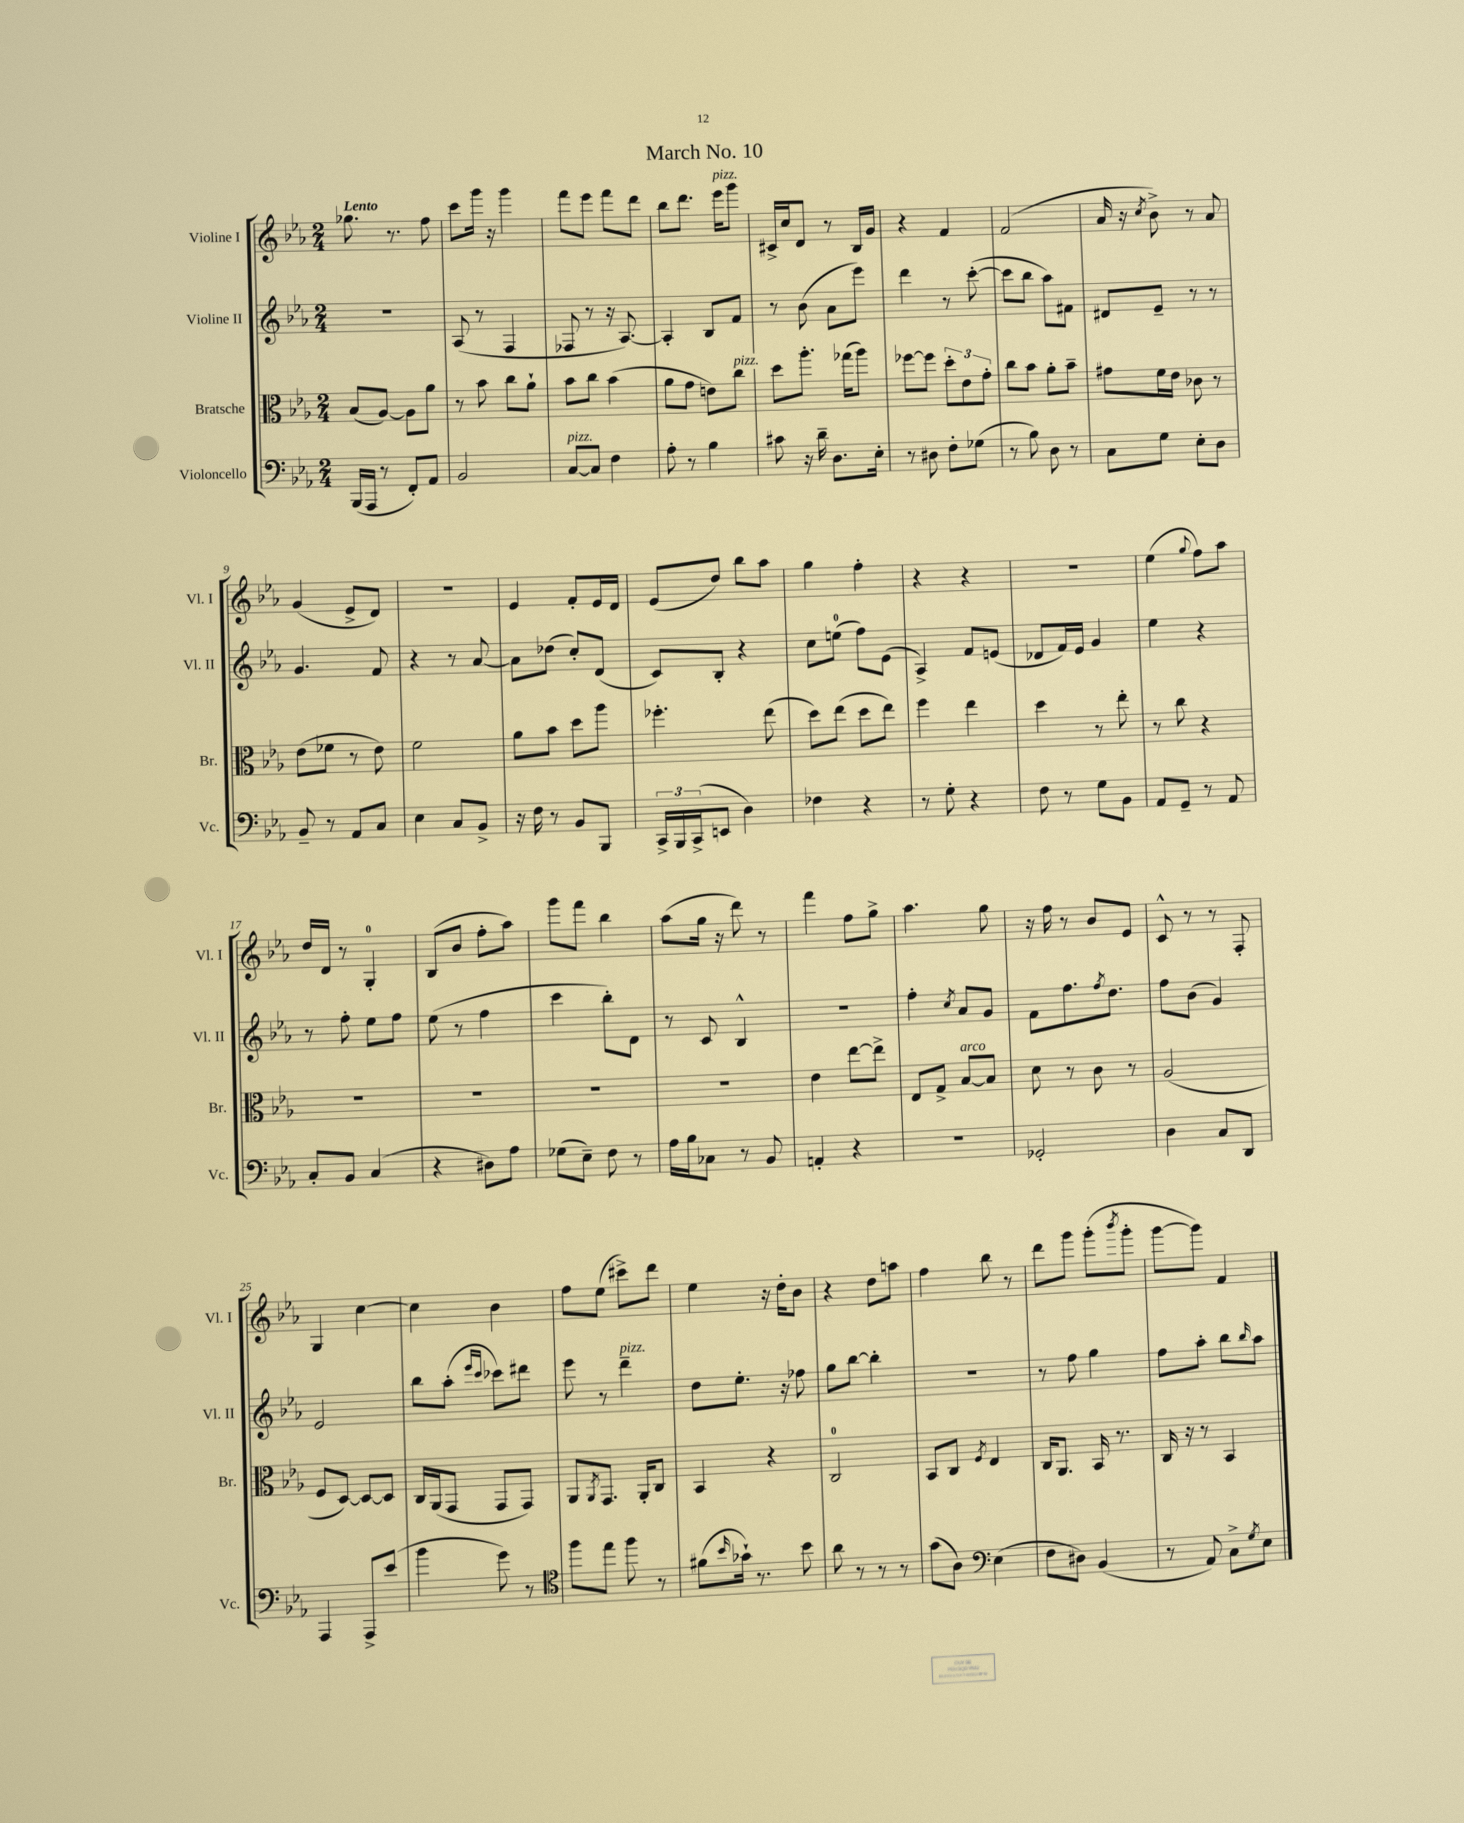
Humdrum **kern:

**kern	**kern	**kern	**kern
*staff4	*staff3	*staff2	*staff1
*clefF4	*clefC3	*clefG2	*clefG2
*k[b-e-a-]	*k[b-e-a-]	*k[b-e-a-]	*k[b-e-a-]
*M2/4	*M2/4	*M2/4	*M2/4
(16BBB-/LL	(8B-/L	2r	8.gg-\
16AAA-/JJ	.	.	.
8r	[8A-/J)	.	.
.	.	.	8.r
8FF'/L)	8A-\]L	.	.
8AA-/J	8a-\J	.	8ff\
=	=	=	=
2BB-/	8r	(8A-/	8ccc\L
.	8b-\	8r	16ggg\Jk
.	.	.	16r
.	8cc\L	4F/	4ggg\
.	8a-`\J	.	.
=	=	=	=
[8C/L	8b-\L	8F-/	8fff\L
8C/]J	8cc\J	8r	8eee-\J
4F\	(4b-\	16r	8fff\L
.	.	[8.A-/)	.
.	.	.	8ddd\J
=	=	=	=
8A-'\	8a-\L	4A-'/]	8bb-\L
8r	8g\J	.	8.ddd\J
4B-\	8e\L)	8B-/L	.
.	.	.	16eee-\LK
.	8cc\J	8f/J	8ggg\J
=	=	=	=
8c#\	8dd\L	8r	16c#^/LL
.	.	.	16cc/J
16r	8.aa-'\J	(8b-\	8d/J
16d~\	.	.	.
8.D\L	.	8a-\L	8r
.	(16gg-\LK	.	.
.	8aa-\J)	8eee-\J)	16B-/LL
16E-'\Jk	.	.	16g/JJ
=	=	=	=
8r	[8ff-\L	4ddd\	4r
8D#\	8ff-\]J	.	.
8F'\L	12dd'\L	8r	4f/
.	12e-\	.	.
(8G-\J	.	([8ccc'\	.
.	12g'\J	.	.
=	=	=	=
8r	8cc\L	8ccc\]L	(2f/
8B-\)	8b-\J	8bb-\J	.
8D\	8a-'\L	8aa-\L)	.
8r	8b-~\J	8f#\J	.
=	=	=	=
8C\L	8g#\L	8d#/L	16a-/
.	.	.	16r
.	.	.	8qcc/
8G\J	16f\L	8e-~/J	8b-^\)
.	16e-\JJ	.	.
8E-'\L	8c-\	8r	8r
8D\J	8r	8r	8a-/
=	=	=	=
8BB-~/	(8e-\L	4.g/	(4g/
8r	8f-\J	.	.
8AA-/L	8r	.	8e-^/L
8C/J	8e-\)	8f/	8d/J)
=	=	=	=
4E-\	2f\	4r	2r
8C/L	.	8r	.
8BB-^/J	.	[8a-/	.
=	=	=	=
16r	8a-\L	8a-\]L	4e-/
16F\	.	.	.
8r	8b-\J	(8dd-\J	.
8BB-/L	8dd\L	8cc'/L)	8f'/L
8BBB-/J	8aa-\J	(8d/J	16e-/L
.	.	.	16d/JJ
=	=	=	=
24CC^/LL	4.ff-'\	8c/L)	(8e-/L
24BBB-/	.	.	.
(24CC^/J	.	.	.
8EE/J	.	8B-'/J	8dd/J)
4D\)	.	4r	8bb-\L
.	(8ee-\	.	8aa-\J
=	=	=	=
4F-\	8dd\L)	8cc\L	4gg\
.	(8ee-\J	(8ee\J	.
4r	8dd\L	8ff\L)	4ff'\
.	8ee-\J)	(8e-\J	.
=	=	=	=
8r	4ff\	4A-^/)	4r
8G'\	.	.	.
4r	4ee-\	8f/L	4r
.	.	(8e/J	.
=	=	=	=
8F\	4dd\	8d-/L	2r
8r	.	16f/L)	.
.	.	16e-/JJ	.
8G\L	8r	4g/	.
8BB-\J	8ee-'\	.	.
=	=	=	=
8AA-/L	8r	4ee-\	(4ee-\
8GG~/J	8cc\	.	.
.	.	.	8qqgg/
8r	4r	4r	8ff\L)
8AA-/	.	.	8aa-\J
=	=	=	=
8C'/L	2r	8r	16dd/LL
.	.	.	16d/JJ
8BB-/J	.	8ff'\	8r
(4C/	.	8ee-\L	4G'/
.	.	8ff\J	.
=	=	=	=
4r	2r	(8ee-\	(8B-/L
.	.	8r	8b-/J
8D#\L)	.	4ff\	8ff'\L
8A-\J	.	.	8aa-\J)
=	=	=	=
(8G-\L	2r	4ccc\	8ggg\L
8E-~\J)	.	.	8fff\J
8F\	.	8bb-'\L)	4bb-\
8r	.	8d\J	.
=	=	=	=
16A-\LL	2r	8r	(8aa-\L
16B-\J	.	.	.
8C-\J	.	8c/	16gg\Jk
.	.	.	16r
8r	.	4B-^^/	8ddd\)
8BB-/	.	.	8r
=	=	=	=
4AA'/	4e-\	2r	4fff\
4r	[8ee-\L	.	8ff\L
.	8ee-^\]J	.	8gg^\J
=	=	=	=
2r	8E-/L	4ff'\	4.aa-\
.	8G^/J	.	.
.	.	8qcc/	.
.	[8B-/L	8a-/L	.
.	8B-/]J	8g/J	8gg\
=	=	=	=
2GG-'/	8d\	8f\L	16r
.	.	.	16ff\
.	8r	8.ff\	8r
.	8c\	.	8b-/L
.	.	8qff/	.
.	.	8.dd\J	.
.	8r	.	8e-/J
=	=	=	=
4D\	(2A-/	8ff\L	8c^^/
.	.	(8b-\J	8r
8C/L	.	4g/)	8r
8DD/J	.	.	8F'/
=	=	=	=
4AAA-/	8F/L	2e-/	4G/
.	[8D/J)	.	.
8AAA-^/L	8D/_L	.	[4cc\
(8e-/J	8D/]J	.	.
=	=	=	=
4b-\	16C/LL	8bb-\L	4cc\]
.	(16AA-/J	.	.
.	8GG/J	(8aa-'\J	.
.	.	16qqeee-/LL	.
.	.	16qqccc/JJ	.
8g\)	8GG/L	8ccc-\L)	4b-\
8r	8GG/J)	8ddd#\J	.
=	=	=	=
*clefC4	*	*	*
8ff\L	8AA-/L	8eee-\	8ff\L
.	8qAA-/	.	.
8ee-\J	8.GG/J	8r	(8ee-\J
8ff\	.	4ddd~\	8ccc#^\L)
.	16AA-'/LK	.	.
8r	8C/J	.	8ddd\J
=	=	=	=
(8f#\L	4BB-/	8dd\L	4ee-\
16qqb-/	.	.	.
16g-`\Jk)	.	8.ee-'\J	.
8.r	.	.	.
.	4r	.	16r
.	.	16r	16dd'\LK
8b-\	.	8ff-\	8b-\J
=	=	=	=
8a-\	2C/	8gg\L	4r
8r	.	[8bb-\J	.
8r	.	4bb-'\]	8dd\L
8r	.	.	8aa\J
=	=	=	=
(8g\L	8BB-/L	2r	4ff\
8A-\J)	8C/J	.	.
*clefF4	*	*	*
.	8qF/	.	.
(4E-\	4E-/	.	8bb-\
.	.	.	8r
=	=	=	=
8F\L	16C/LK	8r	8ddd\L
.	8.AA-/J	.	.
8D#\J)	.	8ff\	8ggg\J
(4BB-/	16BB-/	4gg\	(8ggg'\L
.	8.r	.	.
.	.	.	8qbbb-/
.	.	.	8ggg'\J
=	=	=	=
8r	16C/	8ff\L	[8ggg\L
.	16r	.	.
8AA-/)	8r	8aa-'\J	8ggg\]J)
8C^\L	4BB-/	8bb-\L	4f/
8qG/	.	16qqbb-/	.
8E-\J	.	8aa-\J	.
==	==	==	==
*-	*-	*-	*-
